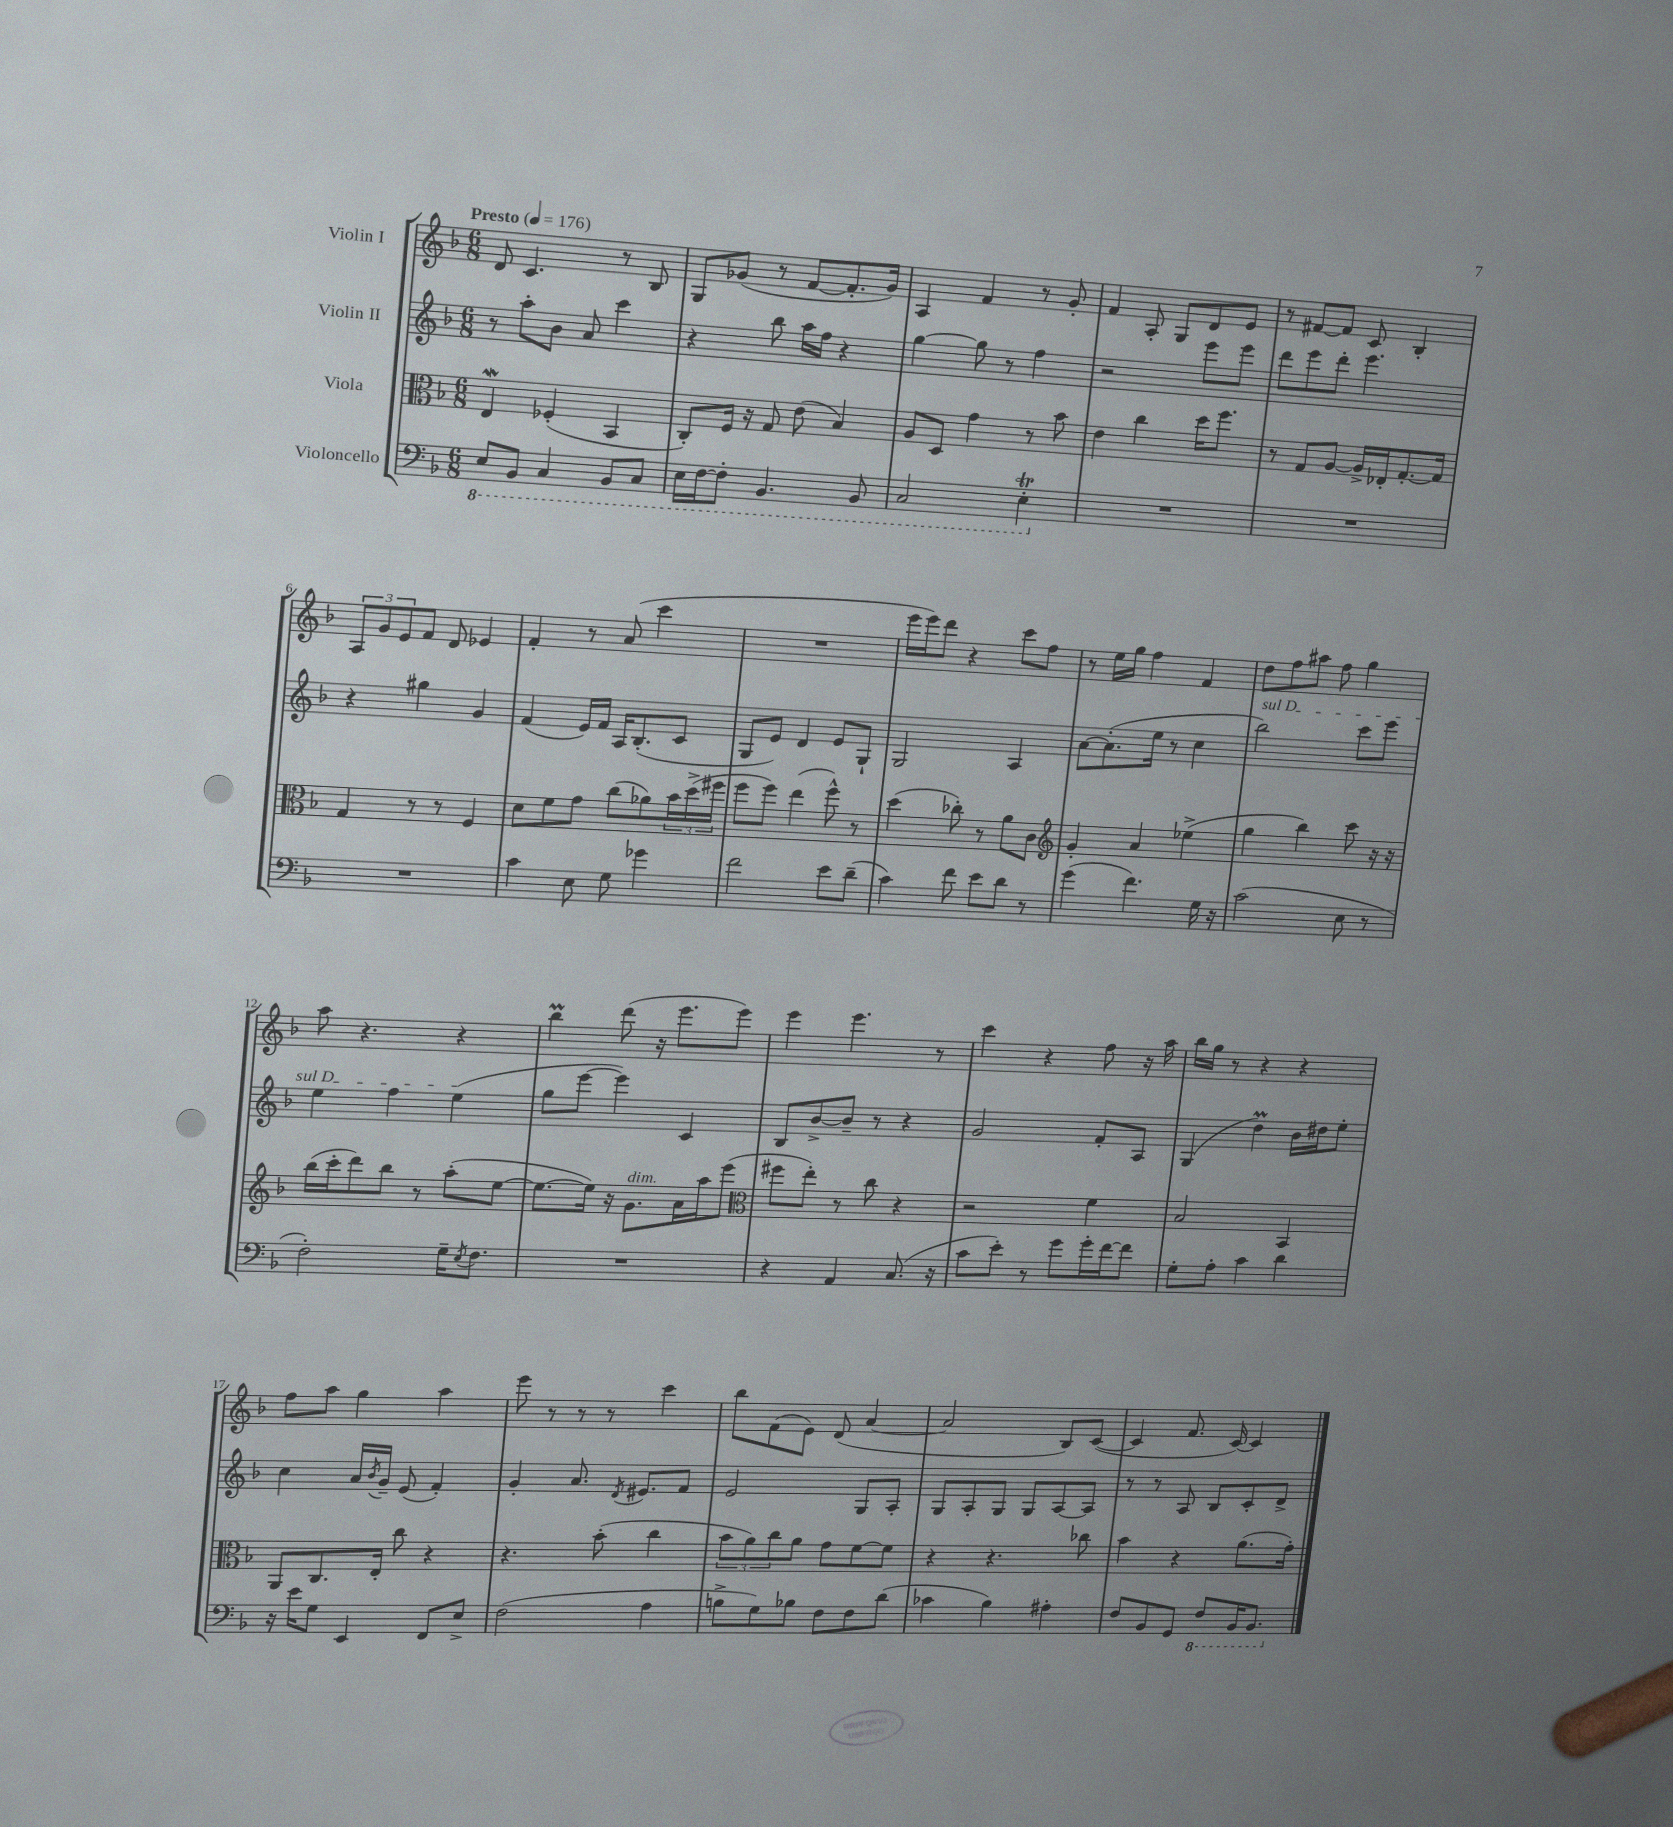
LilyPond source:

<<
\new StaffGroup <<
\new Staff = "s0" \with { instrumentName = "Violin I" } {
    \clef treble \key f \major \numericTimeSignature \time 6/8 \tempo "Presto" 4 = 176
    d'8 c'4. r8 bes8 |
    g8 ges'8( r8 f'8~ f'8.-. ges'16) |
    a4 f'4 r8 g'8-. |
    f'4 a8-. g8 d'8 e'8 |
    r8 fis'8~ fis'8 c'8 bes4-. |
    \tuplet 3/2 { a8 g'8 e'8 } f'8 d'8 ees'4 |
    f'4-. r8 a'8( c'''4 |
    R2. |
    e'''16 e'''16) d'''8 r4 c'''8 f''8 |
    r8 e''16 g''16 f''4 f'4 |
    d''8 f''8 ais''8 f''8 g''4 |
    a''8 r4. r4 |
    bes''4\prall d'''8( r16 e'''8. e'''8) |
    e'''4 e'''4. r8 |
    c'''4 r4 f''8 r16 a''16 |
    bes''16 g''16 r8 r4 r4 |
    f''8 a''8 g''4 a''4 |
    e'''8 r8 r8 r8 c'''4 |
    bes''8 f'8( e'8) d'8( a'4~ |
    a'2 bes8) c'8~( |
    c'4 f'8. c'16~) c'4 \bar "|." |
}
\new Staff = "s1" \with { instrumentName = "Violin II" } {
    \clef treble \key f \major \numericTimeSignature \time 6/8
    r8 a''8-. bes'8 a'8 c'''4 |
    r4 bes''8 a''16 f''16 r4 |
    g''4~ g''8 r8 f''4 |
    r2 e'''8 e'''8 |
    d'''8 e'''8 d'''8-. e'''4. |
    r4 gis''4 g'4 |
    f'4( e'16) f'16 a16 bes8.-.( c'8 |
    g8 e'8) d'4 e'8 g8-! |
    g2 a4 |
    a'8~ a'8.-.( e''16 r8 c''4 |
    \once \override TextSpanner.bound-details.left.text = \markup { \italic "sul D" } bes''2\startTextSpan) c'''8 e'''8 |
    e''4 f''4 e''4\stopTextSpan( |
    g''8 e'''8~ e'''4) c'4 |
    bes8 bes'8~-> bes'8-- r8 r4 |
    g'2 f'8-. a8 |
    g4( d''4\prall) bes'16 dis''16 e''8-. |
    c''4 a'16 \acciaccatura { bes'8 } g'16-- e'8( f'4-.) |
    g'4-. a'8. \acciaccatura { d'8 } eis'8. f'8 |
    e'2 g8 a8-. |
    g8 a8-. g8 g8 a8~ a8 |
    r8 r8 a8 bes8 c'8-. d'8-> \bar "|." |
}
\new Staff = "s2" \with { instrumentName = "Viola" } {
    \clef alto \key f \major \numericTimeSignature \time 6/8
    e4\mordent fes4-.( bes,4 |
    c8-.) f16 r16 g8 e'8( bes4) |
    a8 d8 g'4 r8 bes'8 |
    e'4 c''4 d''16 f''8. |
    r8 g8 a8~ a16-> ees16-. g8.~-. g16 |
    g4 r8 r8 f4 |
    d'8 f'8 g'8 c''8( aes'8) \tuplet 3/2 { bes'16 d''16->( fis''16 } |
    f''8 f''8) e''4( f''8-^) r8 |
    d''4( ces''8-.) r8 a'8 c'8 |
    \clef treble g'4-. a'4 ees''4->( |
    g''4 bes''4) c'''8 r16 r16 |
    bes''16( c'''16-. d'''8) bes''8 r8 a''8-.( e''8~ |
    e''8.~ e''16) r16 g'8.^\markup { \italic "dim." } a'16 a''16 e'''8( |
    \clef alto fis''8 e''8-.) r8 c''8 r4 |
    r2 f'4 |
    bes2 bes,4 |
    a,8 c8. e16-. c''8 r4 |
    r4. bes'8-.( c''4 |
    \tuplet 3/2 { bes'8 a'8) c''8 } a'8 g'8 f'8~ f'8 |
    r4 r4. ces''8 |
    bes'4 r4 a'8.( g'16-.) \bar "|." |
}
\new Staff = "s3" \with { instrumentName = "Violoncello" } {
    \clef bass \key f \major \numericTimeSignature \time 6/8
    \ottava #-1 e,8 bes,,8 c,4 bes,,8 c,8 |
    e,16 f,16~ f,8-. bes,,4. bes,,8 |
    c,2 e,4-.\trill \ottava #0 |
    R2. |
    R2. |
    R2. |
    c'4 e8 g8 ges'4 |
    f'2 e'8 d'8--( |
    c'4) f'8 e'8 d'8 r8 |
    g'4( f'4.) g16 r16 |
    c'2( e8 r8 |
    f2-.) g16-- \acciaccatura { e8 } f8. |
    R2. |
    r4 a,4 c8.( r16 |
    c'8 e'8-.) r8 g'8 g'16-. f'16~ f'8 |
    g8-. a8-. c'4 d'4 |
    r16 e'16 g8 e,4 f,8 e8-> |
    f2( a4 |
    b8-> g8) bes8 f8 f8 d'8( |
    ces'4 bes4) ais4-. |
    f8 bes,8 g,8 \ottava #-1 f,8 bes,,16 bes,,8. \ottava #0 \bar "|." |
}
>>
>>
